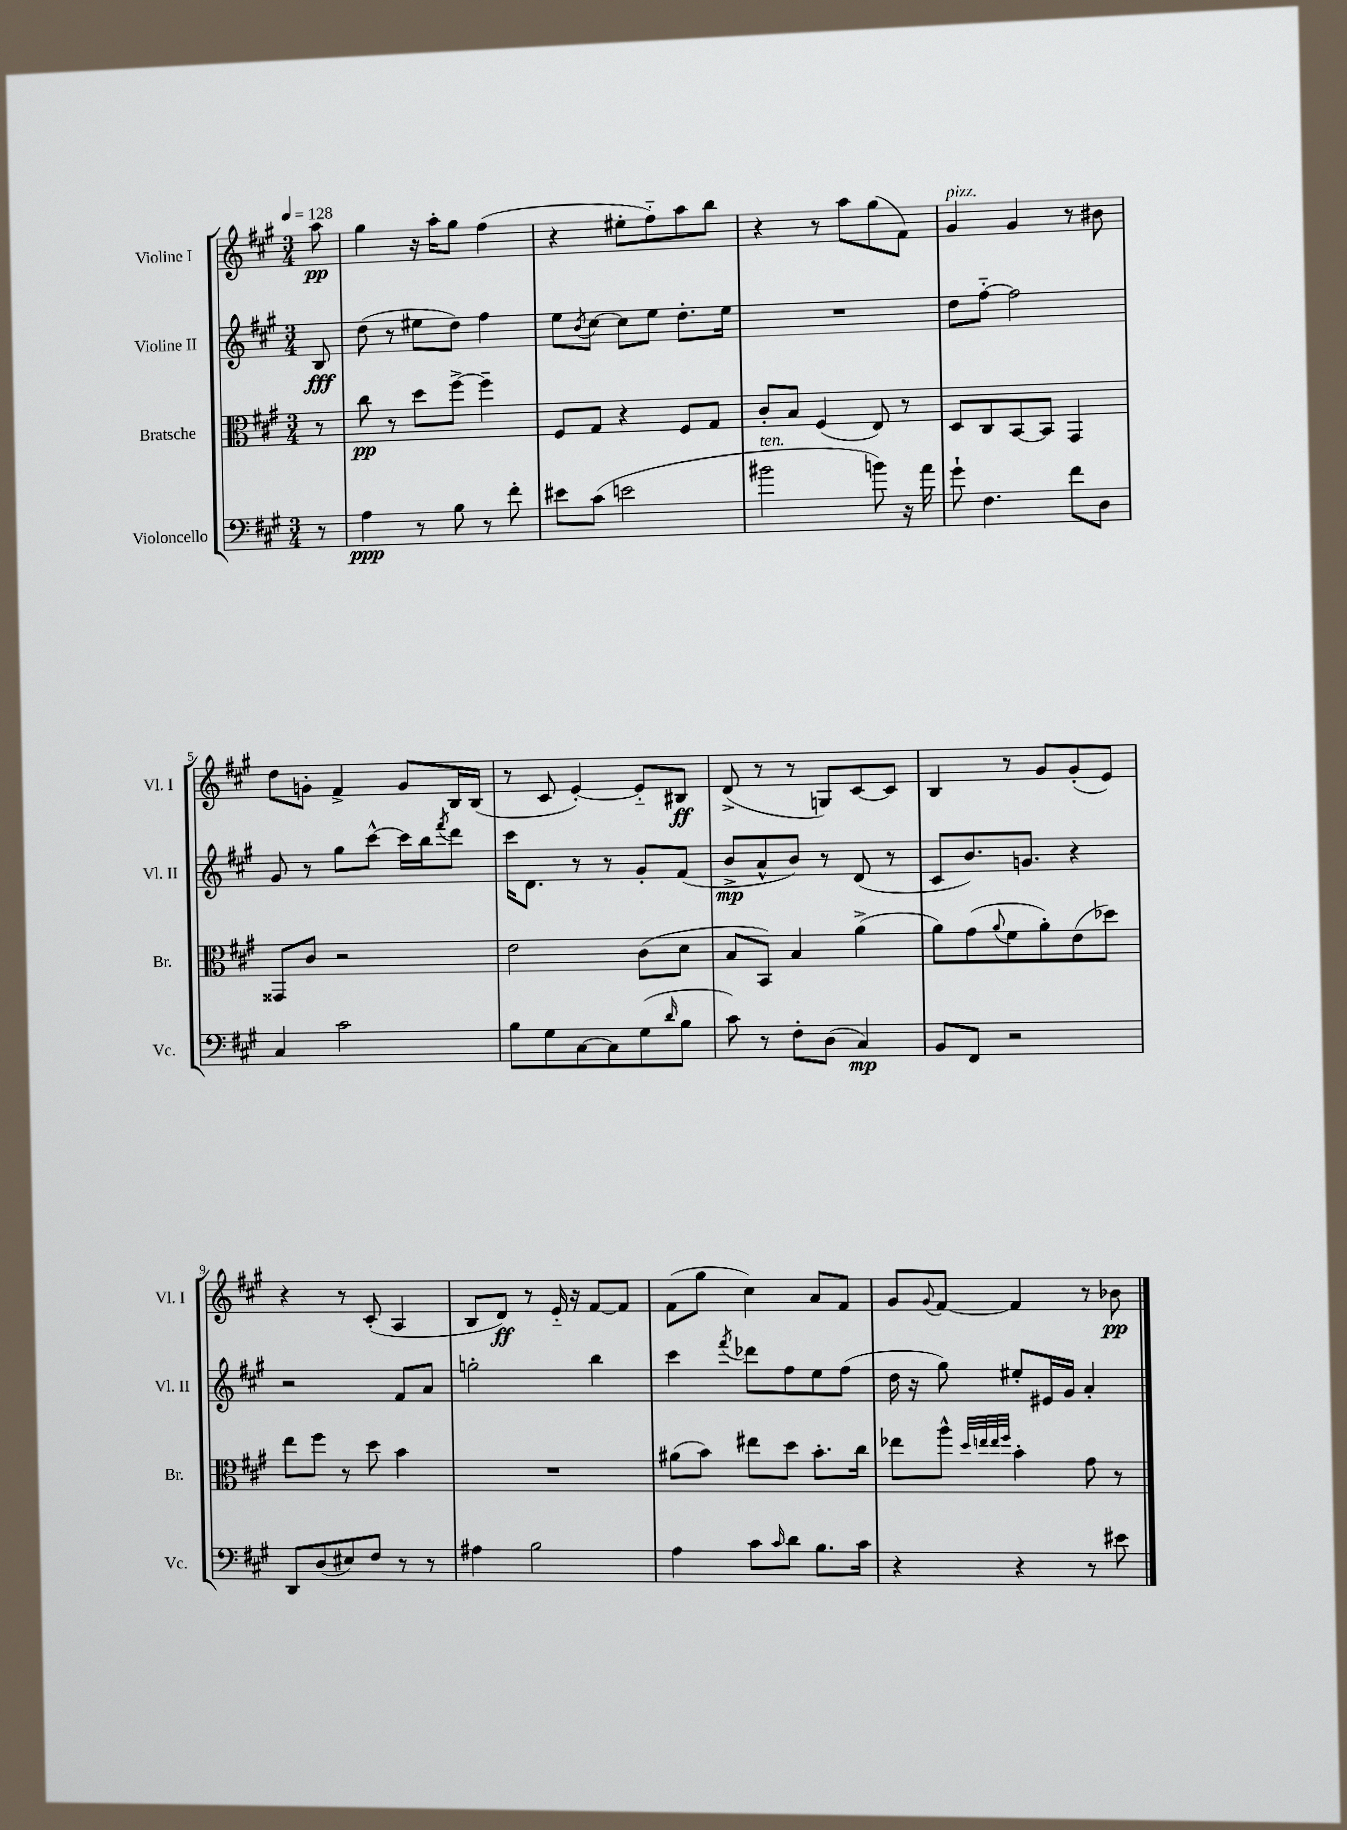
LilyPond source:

<<
\new StaffGroup <<
\new Staff = "s0" \with { instrumentName = "Violine I" shortInstrumentName = "Vl. I" } {
    \clef treble \key a \major \numericTimeSignature \time 3/4 \partial 8 \tempo 4 = 128
    a''8\pp |
    gis''4 r16 a''16-. gis''8 fis''4( |
    r4 eis''8-. fis''8-_) a''8 b''8 |
    r4 r8 a''8 gis''8( fis'8) |
    gis'4^\markup { \italic "pizz." } gis'4 r8 bis'8 |
    d''8 g'8-. fis'4-> g'8 b16 b16( |
    r8 cis'8 e'4~-.) e'8-_ bis8\ff |
    d'8->( r8 r8 g8) cis'8~ cis'8 |
    b4 r8 gis'8 gis'8-.( e'8) |
    r4 r8 cis'8-.( a4 |
    b8 d'8\ff) r8 e'16-_ r16 fis'8~ fis'8 |
    fis'8( gis''8 cis''4) a'8 fis'8 |
    gis'8 \appoggiatura { gis'8 } fis'8~ fis'4 r8 bes'8\pp \bar "|." |
}
\new Staff = "s1" \with { instrumentName = "Violine II" shortInstrumentName = "Vl. II" } {
    \clef treble \key a \major \numericTimeSignature \time 3/4 \partial 8
    b8\fff |
    d''8( r8 eis''8 d''8) fis''4 |
    e''8 \acciaccatura { b'8 } cis''8~ cis''8 e''8 d''8.-. e''16 |
    R2. |
    d''8 fis''8~-_ fis''2 |
    gis'8 r8 gis''8 cis'''8~-^ cis'''16 b''16 \acciaccatura { fis'''8 } d'''8 |
    cis'''16 d'8. r8 r8 gis'8-. fis'8( |
    b'8->\mp a'8-^ b'8) r8 d'8( r8 |
    cis'8 b'8.) g'8. r4 |
    r2 fis'8 a'8 |
    g''2-. b''4 |
    cis'''4 \acciaccatura { fis'''8 } des'''8 fis''8 e''8 fis''8( |
    d''16 r16 gis''8) eis''8-. eis'16 gis'16 a'4-. \bar "|." |
}
\new Staff = "s2" \with { instrumentName = "Bratsche" shortInstrumentName = "Br." } {
    \clef alto \key a \major \numericTimeSignature \time 3/4 \partial 8
    r8 |
    cis''8\pp r8 d''8 fis''8~-> fis''4-- |
    fis8 gis8 r4 fis8 gis8 |
    cis'8-. b8 fis4( e8) r8 |
    d8 cis8 b,8~ b,8 gis,4 |
    gisis,8 cis'8 r2 |
    e'2 cis'8( d'8 |
    b8 b,8) b4 a'4->( |
    a'8) gis'8( \appoggiatura { a'8 } fis'8 a'8-.) e'8( des''8) |
    e''8 fis''8 r8 d''8 b'4 |
    R2. |
    ais'8( b'8) eis''8 d''8 b'8.-. cis''16 |
    ees''8 a''8-^ \grace { d''32 e''32 e''32 fis''32 } b'4-. gis'8 r8 \bar "|." |
}
\new Staff = "s3" \with { instrumentName = "Violoncello" shortInstrumentName = "Vc." } {
    \clef bass \key a \major \numericTimeSignature \time 3/4 \partial 8
    r8 |
    a4\ppp r8 b8 r8 fis'8-. |
    eis'8 cis'8( e'2 |
    bis'2^\markup { \italic "ten." } b'8) r16 a'16 |
    gis'8-! fis4. fis'8 d8 |
    cis4 cis'2 |
    b8 gis8 cis8~ cis8 gis8( \grace { d'16 } b8 |
    cis'8) r8 fis8-. d8( cis4\mp) |
    b,8 fis,8 r2 |
    d,8 d8( eis8) fis8 r8 r8 |
    ais4 b2 |
    a4 cis'8 \grace { cis'16 } d'8 b8. cis'16 |
    r4 r4 r8 eis'8 \bar "|." |
}
>>
>>
